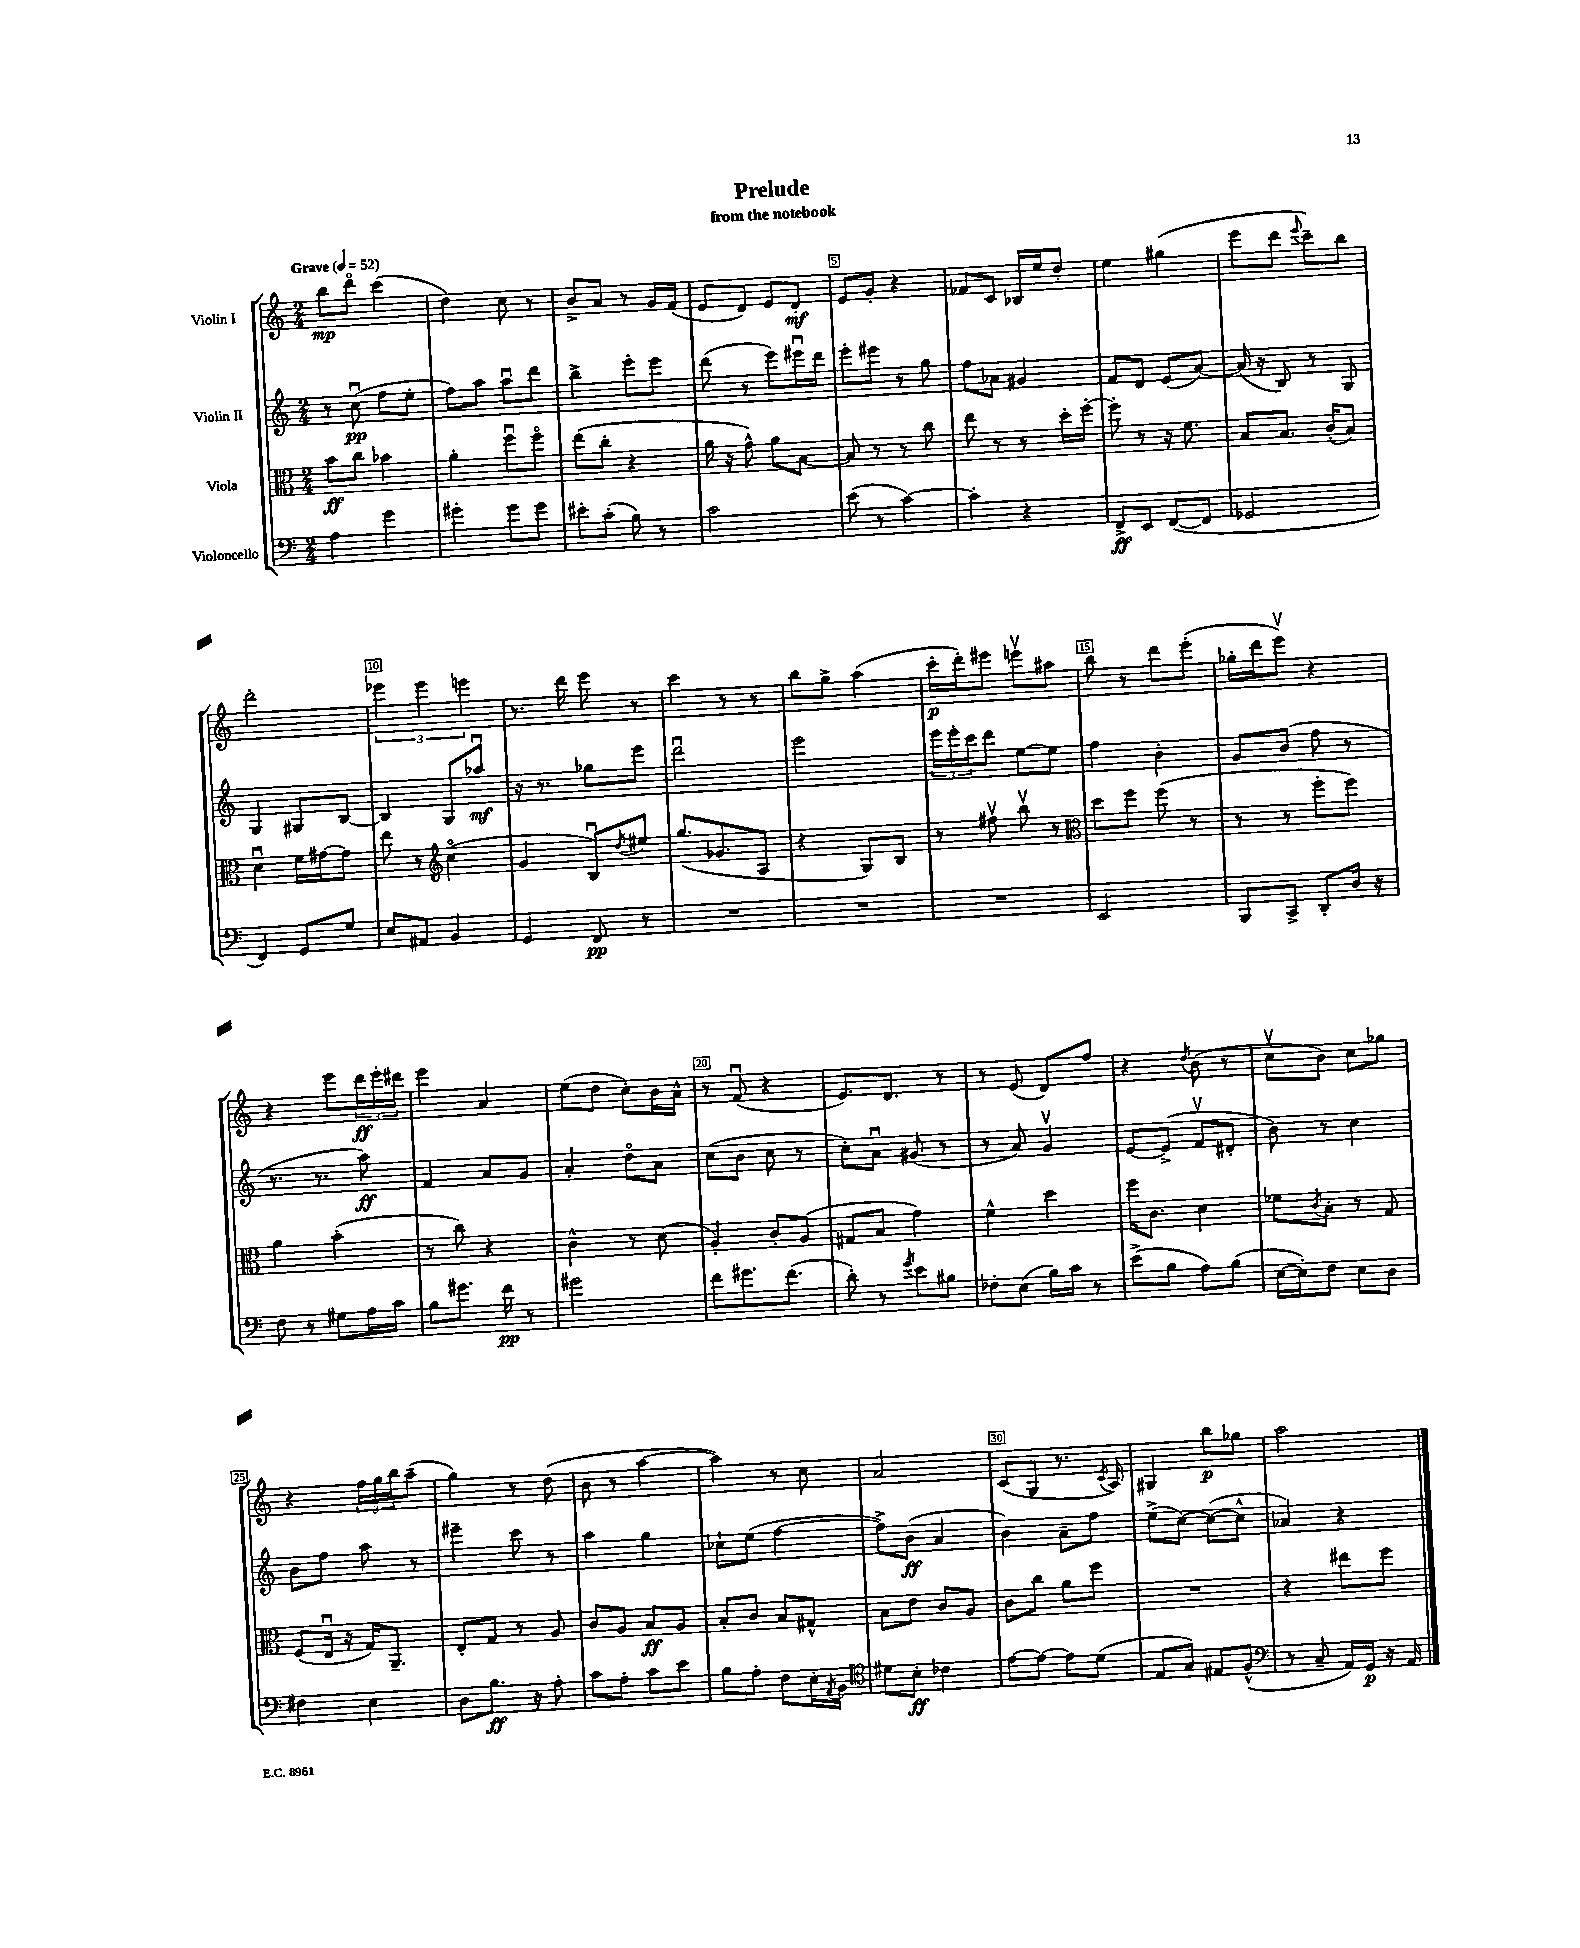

**kern	**kern	**kern	**kern
*staff4	*staff3	*staff2	*staff1
*clefF4	*clefC3	*clefG2	*clefG2
*k[]	*k[]	*k[]	*k[]
*M2/4	*M2/4	*M2/4	*M2/4
*MM52	*MM52	*MM52	*MM52
4A	8b	8r	8bb
.	8cc	(8ccu	8dddo
4g	4b-	8ff	(4ccc
.	.	8ee'	.
=	=	=	=
4g#'	4a'	8ff)	4dd)
.	.	8aa	.
8g#	8ffu	8aau	8cc
8g#	8ffo	8ddd	8r
=	=	=	=
8e#'	(8ee	4bb^	8b^
(8c'	8cc'	.	8a
8B)	4r	8eee'	8r
8r	.	8eee	16g
.	.	.	(16f
=	=	=	=
2c	16a	(8ddd	8e
.	16r	.	.
.	8g^^)	8r	8d)
.	8a	8eee)	8e
.	[8B	16eee#u	8d'
.	.	16ddd	.
=	=	=	=
(8e	8B]	8eee'	8e
8r	8r	8eee#	8g'
[4c)	8r	8r	4r
.	8cc	8gg	.
=	=	=	=
4c']	8ee	8ff	8f-
.	8r	8a-	8c
4r	8r	4g#	16B-
.	.	.	16ee
.	16dd'	.	8dd'
.	[16ff'	.	.
=	=	=	=
8FF^	8ff']	8f	4ee
8EE	8r	8d	.
([8FF	16r	(8e	(4gg#
.	8.f	.	.
8FF]	.	[8a)	.
=	=	=	=
2GG-	8B	(16a]	8eee
.	.	16r	.
.	8.B	8B)	8ddd
.	.	.	8qqeee
.	.	8r	8ccc~)
.	(16c'	.	.
.	8B)	8G	8bb
=	=	=	=
4FF)	4du	4G	2ddd'
8GG	16f	8G#	.
.	[16g#	.	.
8G	8g#]	[8B	.
=	=	=	=
8E	8ee	4B]	6eee-
8AA#	8r	.	.
.	.	.	6eee-
*	*clefG2	*	*
4BB	(4cco	8G	.
.	.	.	6eee
.	.	8aa-u	.
=	=	=	=
4GG	4g	16r	8.r
.	.	8.r	.
.	.	.	16ddd
8FF	8Bu)	8gg-	8eee
.	8qdd	.	.
8r	8ee#	8eee	8r
=	=	=	=
2r	(8.gg	2dddu	4ccc
.	8.g-	.	.
.	.	.	8r
.	8A	.	8r
=	=	=	=
2r	4r	2eee	8bb
.	.	.	8gg^
.	8G)	.	(4aa
.	8B	.	.
=	=	=	=
2r	8r	24eee	16ccc'
.	.	24eee'	.
.	.	.	16ddd')
.	.	24ccc	.
.	8ff#v	8ddd	8eee#
.	8bbv	[8ee	8eeev
.	8r	8ee]	8aa#
=	=	=	=
*	*clefC3	*	*
2EE	8dd	4ff	8bb
.	8ff	.	8r
.	(8ff	4b'	8ddd
.	8r	.	(8eee'
=	=	=	=
8BBB	8r	8g	16gg-'
.	.	.	16ddd
8CC^	8r	(8b	8eeev)
8DD'	8ff'	8ff	4r
16D	8ff)	8r	.
16r	.	.	.
=	=	=	=
8F	4a	8.r	4r
8r	.	.	.
.	.	8.r	.
8G#	(4b'	.	8eee
16A	.	8aa)	24ddd
.	.	.	24eee'
16c	.	.	.
.	.	.	24ddd#
=	=	=	=
8B	8r	4f	4eee
8.g#	8cc)	.	.
.	4r	8a	4a
16f	.	.	.
8r	.	8g	.
=	=	=	=
2g#	4c^^	4a'	(8ee
.	.	.	8dd
.	8r	8ddo	8cc')
.	(8d	8a	16b
.	.	.	16a^^
=	=	=	=
8f	4A')	(8cc	8r
8.g#	.	8b	(8fu
.	8c'	8cc	4r
(8.f	.	.	.
.	(8A	8r	.
=	=	=	=
8d')	8G#	8cc')	8.e)
8r	8B	8au	.
.	.	.	8.d
8qg	.	.	.
8e	4g)	(8g#	.
8B#	.	8r	8r
=	=	=	=
8F-'	4f^^	8r	8r
(8E	.	8a)	(8e
16B)	4dd	4gv	8d)
16c	.	.	.
8r	.	.	8ff
=	=	=	=
(8e^	16ff	[8e	4r
.	8.c	.	.
8B	.	(8e^]	.
.	.	.	8qdd
8A)	4d	8fv	(8b
(8B	.	8d#'	8r
=	=	=	=
[16E	8f-	8b)	8ccv
16E'])	.	.	.
.	8qc	.	.
8F	8B'	8r	8b)
8E	8r	4cc	8cc
8D	8G	.	8gg-
=	=	=	=
4F#	(8F	8b	4r
.	16Eu	8ff	.
.	16r	.	.
4E	16G)	8aa	24ff
.	.	.	24gg
.	8.AA~	.	.
.	.	.	24bb
.	.	8r	(8aa~
=	=	=	=
8D	8E'	4eee#~	4gg)
8.B	8G	.	.
.	8r	8ccc	8r
16r	.	.	.
8A'	8A	8r	(8dd
=	=	=	=
8c	8c	4aa	8b
8A'	8A	.	8r
8c	8B	4gg	[4aa
8e	8A	.	.
=	=	=	=
8B	8B'	8cc-`	4aa])
8A'	8c	(8ee	.
8F	8B	[4ff	8r
16E'	8G#^^	.	8cc
8qAA	.	.	.
16BB	.	.	.
=	=	=	=
*clefC4	*	*	*
8d#	8B	8ff^])	2a
8B'	8e	(8b	.
4c-	8c	4a	.
.	8A	.	.
=	=	=	=
[8e	8c	4b)	(8c
8e_	8cc	.	8G
8e]	8a	8a~	8.r
(8d	8ff	8ff	.
.	.	.	8qc
.	.	.	16A)
=	=	=	=
8E	2r	(8ee^	4G#
8G)	.	[8cc)	.
8E#	.	(8cc_	8bb
(8F^^	.	8cc^^]	8gg-
=	=	=	=
*clefF4	*	*	*
8r	4r	4a-)	2aa
8C~	.	.	.
16AA)	8ee#	4r	.
16GG	.	.	.
16r	8ff	.	.
16AA	.	.	.
==	==	==	==
*-	*-	*-	*-
